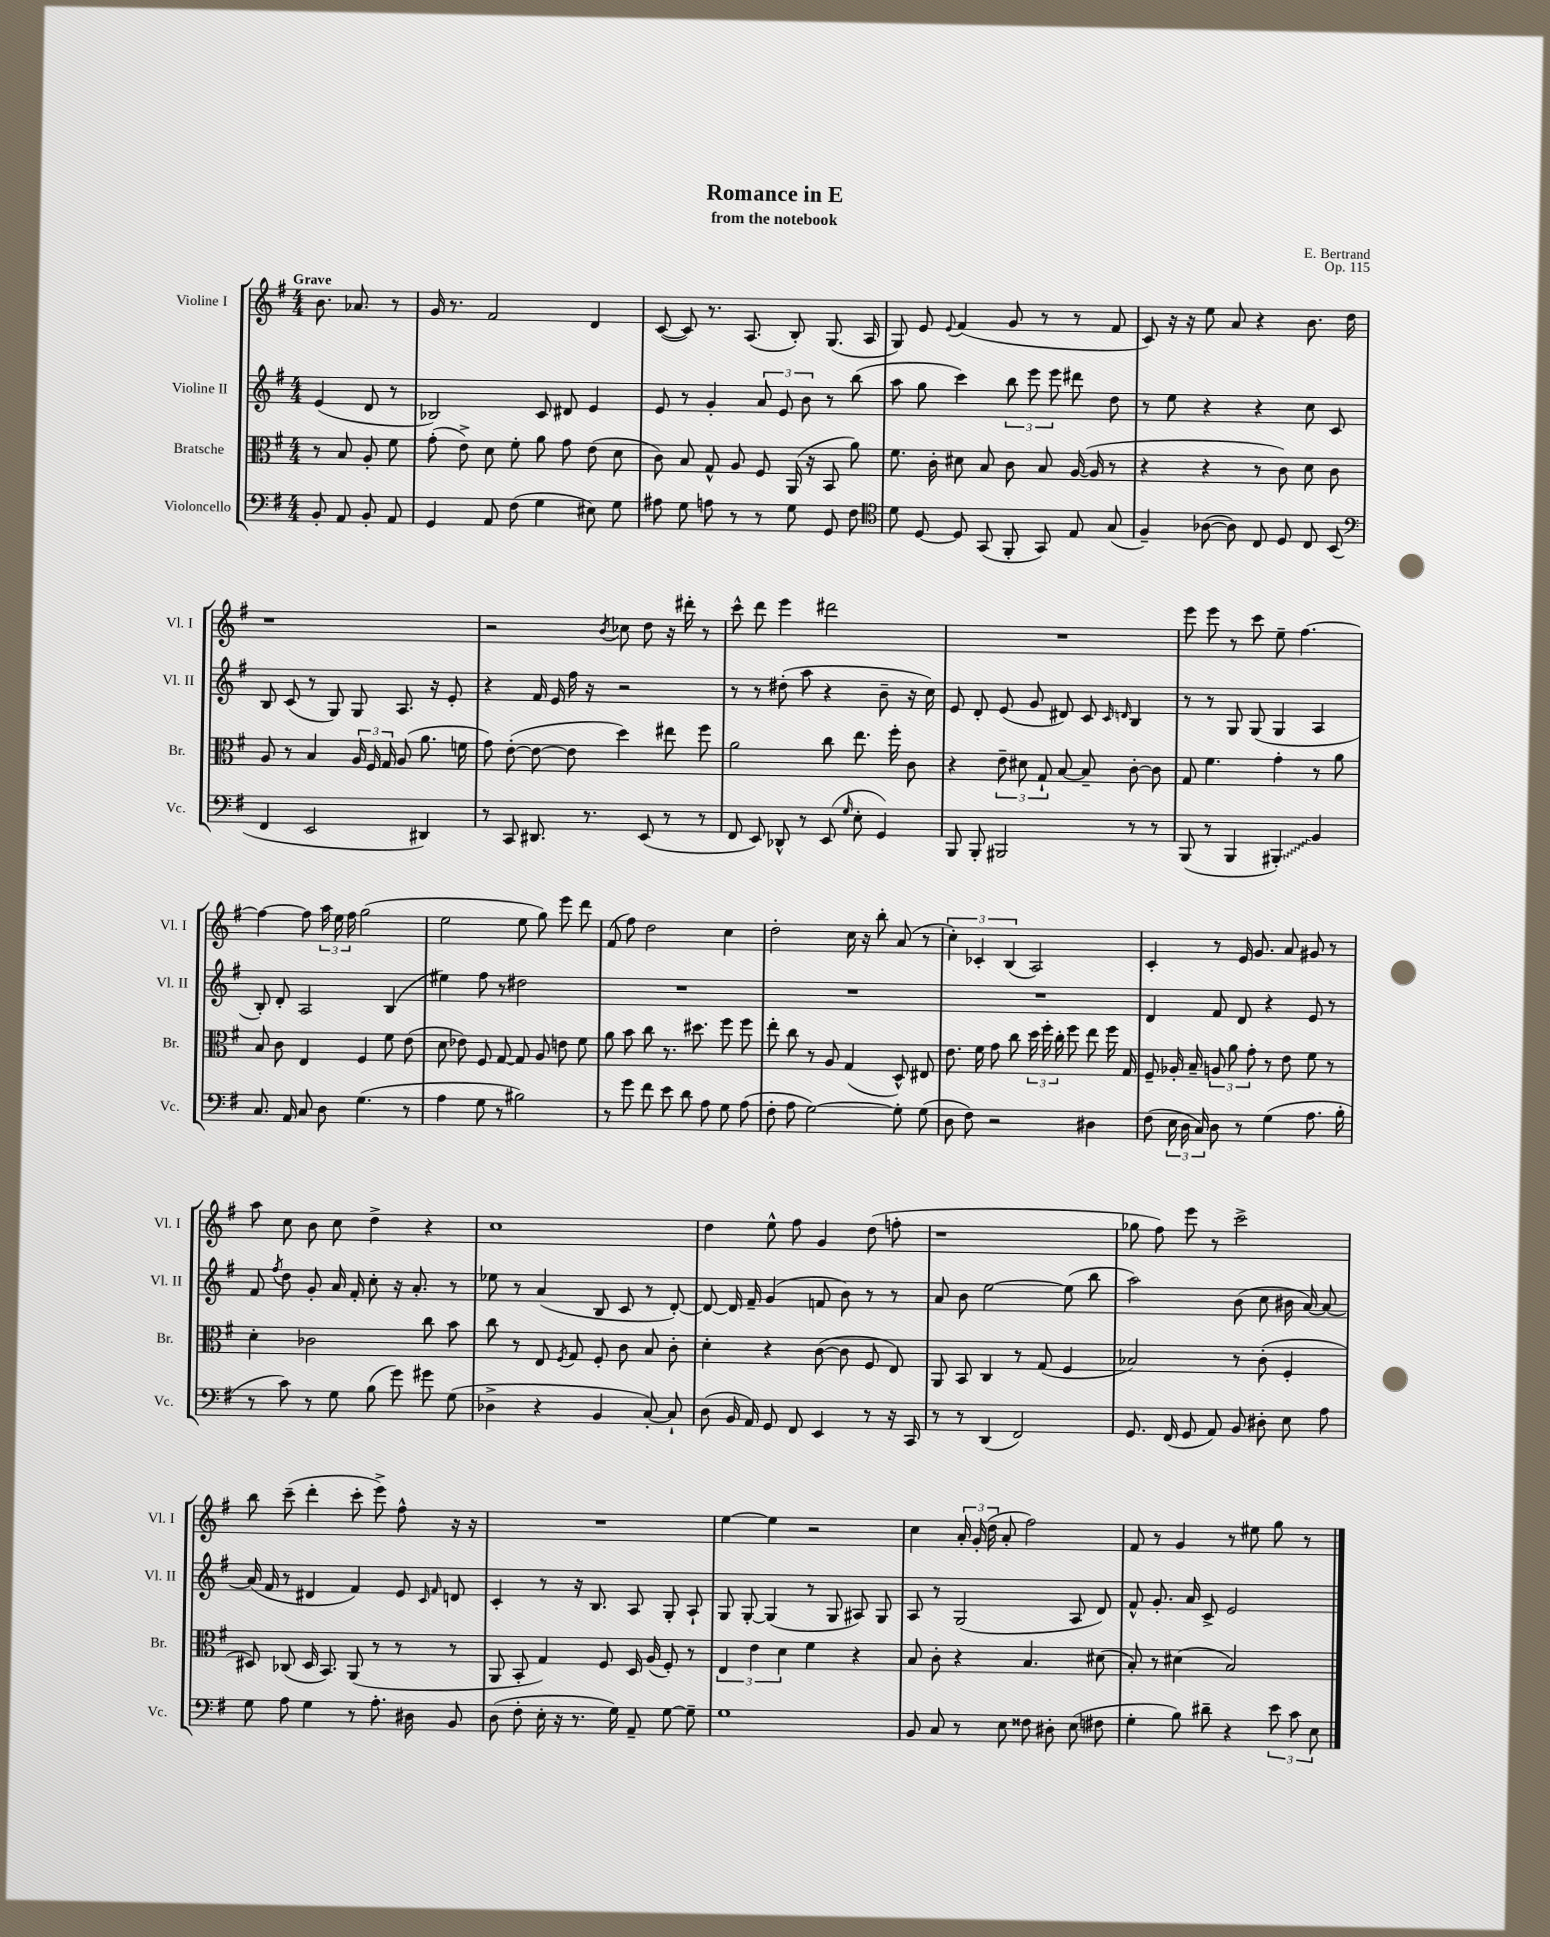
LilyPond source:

\header { title = "Romance in E" composer = "E. Bertrand" subtitle = "from the notebook" opus = "Op. 115" }
<<
\new StaffGroup <<
\new Staff = "s0" \with { instrumentName = "Violine I" shortInstrumentName = "Vl. I" } {
    \clef treble \key g \major \numericTimeSignature \time 4/4 \partial 2 \tempo "Grave"
    \autoBeamOff b'8. aes'8. r8 |
    g'16 r8. fis'2 d'4 |
    c'8~( c'8) r8. a8.( b8-.) g8.( a16 |
    g8) e'8 \appoggiatura { e'8 } fis'4( g'8 r8 r8 fis'8 |
    c'8) r16 r16 e''8 a'8 r4 b'8. d''16 |
    r1 |
    r2 \acciaccatura { b'8 } ces''8 d''8 r16 dis'''16-. r8 |
    c'''8-^ d'''8 e'''4 dis'''2 |
    R1 |
    e'''8 e'''8 r8 c'''8 e''8-- fis''4.~ |
    fis''4~ fis''8 \tuplet 3/2 { a''16 e''16 fis''16 } g''2( |
    e''2 e''8 g''8) e'''8 d'''8 |
    fis'8( fis''8) d''2 c''4 |
    d''2-. c''16 r16 b''8-. a'8( r8 |
    \tuplet 3/2 { c''4-.) ces'4-. b4( } a2) |
    c'4-. r8 e'16 g'8. a'8 gis'8 r8 |
    a''8 c''8 b'8 c''8 d''4-> r4 |
    c''1 |
    d''4 e''8-^ fis''8 g'4 d''8( f''8-. |
    r1 |
    ges''8 fis''8) e'''8 r8 c'''2-> |
    b''8 c'''8--( d'''4-. c'''8-. e'''8->) fis''8-^ r16 r16 |
    R1 |
    e''4~ e''4 r2 |
    c''4 \tuplet 3/2 { a'16-. g'16-.( d''16 } a'8-. fis''2) |
    fis'8 r8 g'4 r8 eis''8 g''8 r8 \bar "|." |
}
\new Staff = "s1" \with { instrumentName = "Violine II" shortInstrumentName = "Vl. II" } {
    \clef treble \key g \major \numericTimeSignature \time 4/4 \partial 2
    \autoBeamOff e'4( d'8 r8 |
    bes2) c'8 dis'8 e'4 |
    e'8 r8 g'4-. \tuplet 3/2 { a'8 e'8 b'8 } r8 b''8( |
    a''8 g''8 c'''4) \tuplet 3/2 { b''8 e'''8 e'''8 } dis'''8 d''8 |
    r8 e''8 r4 r4 c''8 c'8 |
    b8 c'8( r8 g8) g8 a8. r16 e'8-. |
    r4 fis'16 e'16 fis''16 r16 r2 |
    r8 r8 dis''8-.( a''8 r4 b'8-- r16 c''16) |
    e'8 d'8-. e'8( g'8 dis'8) c'8 \grace { c'16 d'16 } b4 |
    r8 r8 g8 g8( g4 a4 |
    b8-.) d'8-. a2 b4( |
    eis''4) fis''8 r8 dis''2 |
    R1 |
    R1 |
    R1 |
    d'4 fis'8 d'8 r4 e'8 r8 |
    fis'8 \acciaccatura { fis''8 } d''8 g'8-. a'16 fis'16-. c''8-. r16 a'8.-. r8 |
    ees''8 r8 a'4( b8 c'8 r8 d'8~-.) |
    d'8~ d'16 fis'16-- g'4( f'8 b'8) r8 r8 |
    a'8 b'8 e''2~ e''8( b''8 |
    a''2) b'8( c''8 bis'16 a'16~) a'8~ |
    a'16( fis'16 r8 dis'4 fis'4) e'8 \grace { c'16 fis'16 } d'8 |
    c'4-. r8 r16 b8. a8 g8-. a8-! |
    g8 g8~-. g4( r8 g8 ais8) g8 |
    a8 r8 g2( a8 d'8) |
    fis'8-^ g'8.-. a'16 c'8-> e'2 \bar "|." |
}
\new Staff = "s2" \with { instrumentName = "Bratsche" shortInstrumentName = "Br." } {
    \clef alto \key g \major \numericTimeSignature \time 4/4 \partial 2
    \autoBeamOff r8 b8 a8-. fis'8 |
    g'8-.( e'8->) d'8 fis'8-. a'8 g'8 e'8( d'8 |
    c'8) b8 g8-^ a8 fis8 a,16( r16 b,8 a'8) |
    fis'8. c'16-. dis'8 b8 c'8 b8 a16~( a16 r8 |
    r4 r4 r8 c'8) d'8 c'8 |
    a8 r8 b4 \tuplet 3/2 { a16 fis16 g16 } a8( a'8. f'16 |
    g'8) e'8~-.( e'8~ e'8 d''4) eis''8 fis''8 |
    a'2 c''8 e''8. fis''16-. c'8 |
    r4 \tuplet 3/2 { e'8-- dis'8 g8-! } b8~ b8-- c'8~-. c'8 |
    g8 fis'4. g'4-. r8 a'8 |
    b8 c'8 e4 fis4 fis'8 e'8( |
    d'8 ees'8) fis8 g8~ g8 a8 e'8 fis'8 |
    a'8 b'8 c''8 r8. dis''8. fis''8 fis''8 |
    e''8-. c''8 r8 a8 g4( d8-^) eis8 |
    e'8. fis'16 g'8 c''8 \tuplet 3/2 { d''16 fis''16-. c''16-. } fis''8 e''8 fis''16 g16 |
    fis8-- aes16-. b16-- \tuplet 3/2 { a8 a'8 g'8-. } r8 e'8 fis'8 r8 |
    d'4-. ces'2 c''8 b'8 |
    c''8 r8 e8 \acciaccatura { fis8 } g8 fis8-. c'8 b8 c'8-. |
    d'4-. r4 c'8~( c'8 fis8 e8) |
    a,8 b,8 c4 r8 g8( fis4 |
    bes2) r8 c'8-.( fis4-. |
    dis8) ces8( dis16 b,8.) a,8( r8 r8 r8 |
    a,8 b,8-. g4) fis8 d16 a16( fis8-.) r8 |
    \tuplet 3/2 { e4 e'4 d'4 } fis'4 r4 |
    b8 c'8-. r4 b4. dis'8( |
    b8-.) r8 dis'4( b2) \bar "|." |
}
\new Staff = "s3" \with { instrumentName = "Violoncello" shortInstrumentName = "Vc." } {
    \clef bass \key g \major \numericTimeSignature \time 4/4 \partial 2
    \autoBeamOff b,8-. a,8 b,8-. a,8 |
    g,4 a,8 fis8( g4 eis8) g8 |
    ais8 g8 a8 r8 r8 g8 g,8 fis8 |
    \clef tenor d'8 d8~ d8 g,8( fis,8-. g,8) e8 g8( |
    fis4--) aes8~( aes8) c8 d8 c8 b,8( |
    \clef bass fis,4 e,2 dis,4) |
    r8 c,8 dis,8. r8. e,8( r8 r8 |
    fis,8 e,8) des,8-^ r8 e,8( \grace { g16 } e8-. g,4) |
    b,,8 b,,8-. bis,,2 r8 r8 |
    b,,8( r8 b,,4 \once \override Glissando.style = #'zigzag bis,,4-.\glissando) b,4 |
    c8. a,16 c8 d8 g4.( r8 |
    a4 g8 r8 bis2) |
    r8 g'8 fis'8 e'8 d'8 a8 g8 a8( |
    fis8-. a8 g2~) g8-. g8( |
    d8 fis8) r2 dis4 |
    fis8( \tuplet 3/2 { e16 d16 c16) } d8 r8 g4( a8. b16-. |
    r8 c'8) r8 g8 b8( g'8) gis'8 g8( |
    des4-> r4 b,4 c8~-.) c8-! |
    d8( b,16 a,16) g,8 fis,8 e,4 r8 r16 c,16 |
    r8 r8 d,4( fis,2) |
    g,8. fis,16( g,8 a,8) b,8 dis8-. e8 a8 |
    g8 a8 g4 r8 a8.-. dis16 b,8 |
    d8( fis8-. e16-. r16 r8. g16) a,8-- g8~ g8-- |
    g1 |
    b,8 c8 r8 e8 fisis8 dis8-. e8( fis8 |
    g4-. b8) dis'8-- r4 \tuplet 3/2 { e'8 c'8 e8 } \bar "|." |
}
>>
>>
\layout { \context { \Score \remove "Bar_number_engraver" } }
